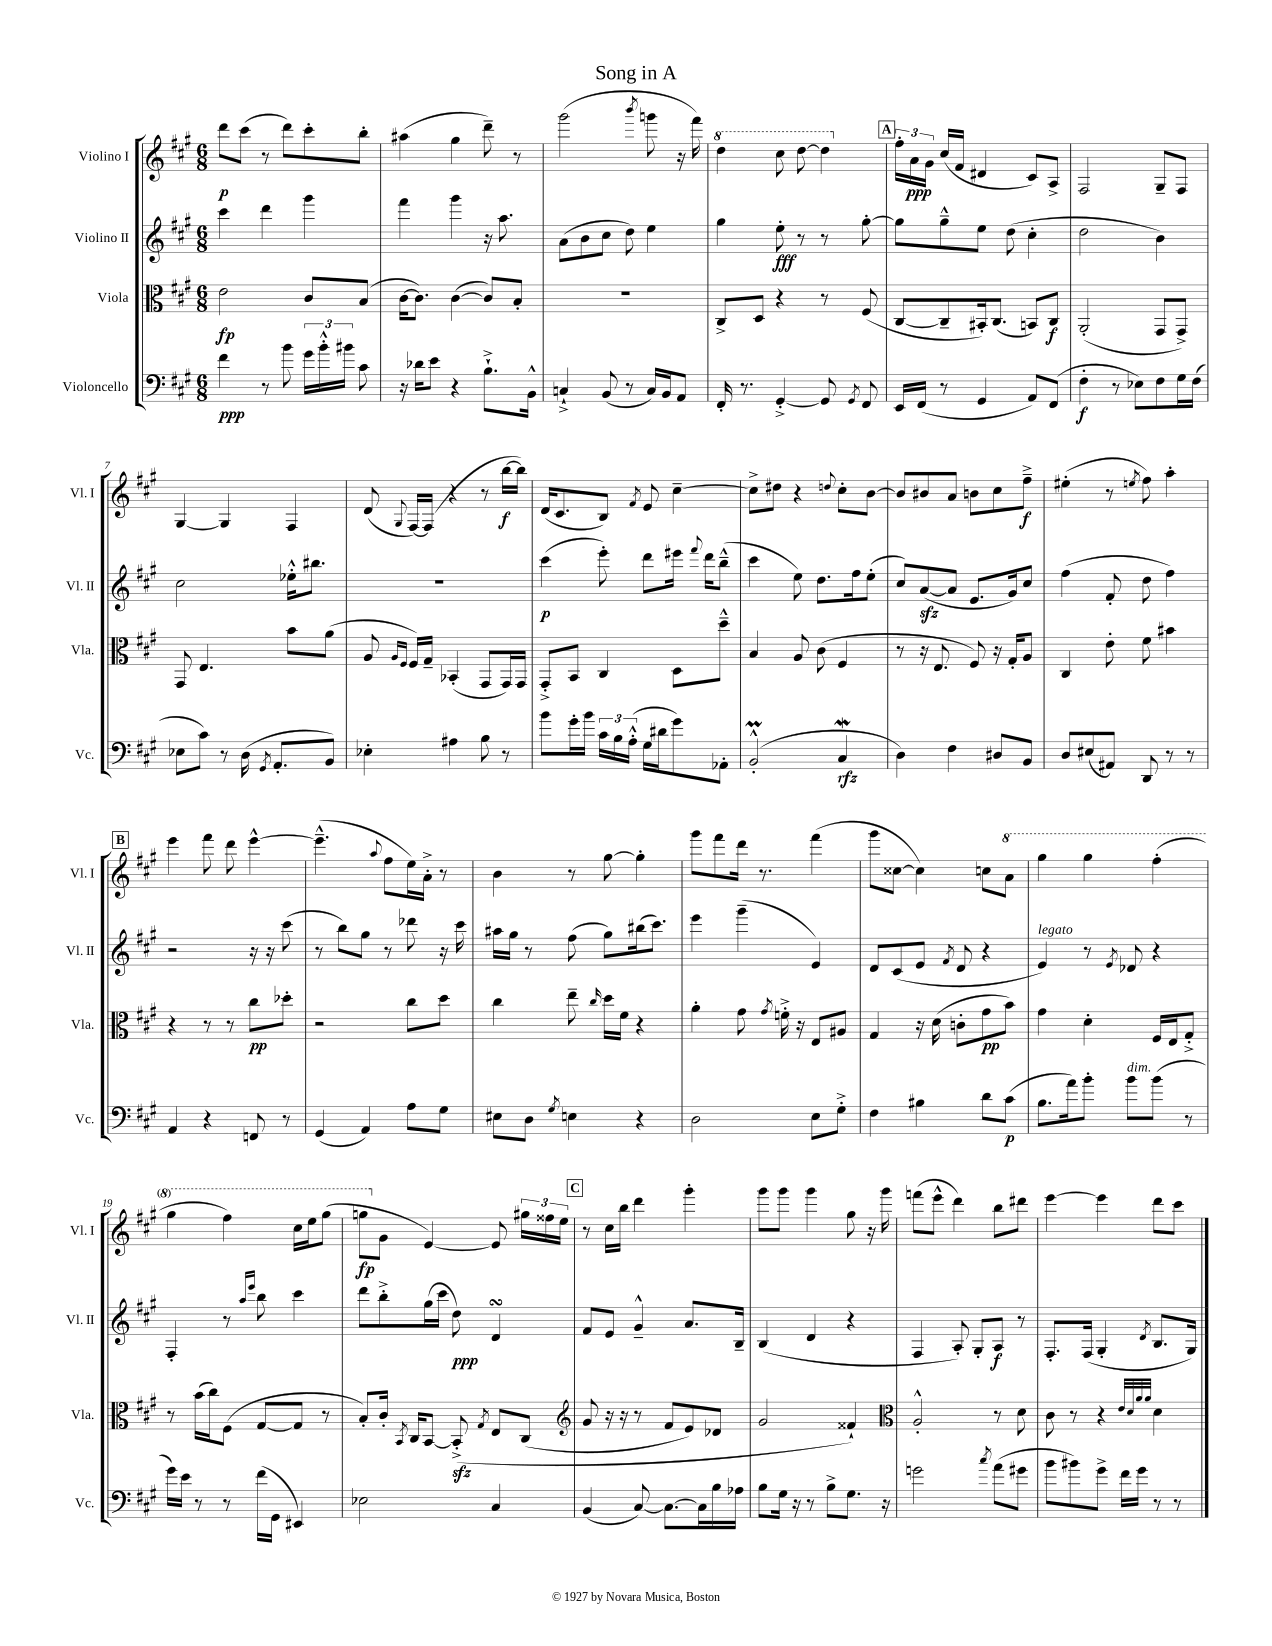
\header { title = "Song in A" }
<<
\new StaffGroup <<
\new Staff = "s0" \with { instrumentName = "Violino I" shortInstrumentName = "Vl. I" } {
    \clef treble \key a \major \numericTimeSignature \time 6/8
    \autoBeamOff d'''8[\p cis'''8]( r8 d'''8[) cis'''8-. b''8]-. |
    ais''4( gis''4 d'''8--) r8 |
    gis'''2( \acciaccatura { b'''8 } g'''8 r16 fis'''16) |
    \ottava #1 d'''4 cis'''8 d'''8~ d'''4 \ottava #0 |
    \mark \markup { \box "A" } \tuplet 3/2 { fis''16[-. a'16\ppp gis'16] } cis''16[( fis'16] dis'4 cis'8[) a8]-> |
    fis2 gis8[-- fis8] |
    gis4~ gis4 fis4 |
    d'8( \appoggiatura { gis8 } fis16[~) fis16]( r4 r8 b''16[~\f b''16]) |
    d'16[( cis'8. b8]) \acciaccatura { fis'8 } e'8 cis''4~-- |
    cis''8[-> dis''8] r4 \appoggiatura { d''8 } cis''8[-. b'8]~ |
    b'8[ bis'8 a'8] b'8[ cis''8 fis''8]--->\f |
    eis''4-.( r8 \acciaccatura { e''8 } fis''8) a''4-. |
    \mark \markup { \box "B" } e'''4 fis'''8 d'''8 e'''4~-^ |
    e'''4.---^( \appoggiatura { a''8 } fis''8[ e''16) a'16]-.-> r8 |
    b'4 r8 gis''8~ gis''4-. |
    gis'''8[ fis'''8 d'''16] r8. fis'''4( |
    gis'''8[ cisis''8]~ cisis''4) c''8[ \ottava #1 a''8] |
    gis'''4 gis'''4 fis'''4-.( |
    gis'''4 fis'''4) cis'''16[ e'''16 gis'''8]( |
    g'''8[\fp \ottava #0 gis'8] e'4~) e'8 \tuplet 3/2 { gis''!16[ fisis''16 e''16] } |
    \mark \markup { \box "C" } r8 cis''16[ b''16] d'''4 gis'''4-. |
    gis'''8[ gis'''8] gis'''4 gis''8 r16 gis'''16 |
    f'''8[( e'''8]-^ d'''4) b''8[ dis'''8] |
    e'''4~ e'''4 d'''8[ cis'''8] \bar "|." |
}
\new Staff = "s1" \with { instrumentName = "Violino II" shortInstrumentName = "Vl. II" } {
    \clef treble \key a \major \numericTimeSignature \time 6/8
    \autoBeamOff cis'''4 d'''4 gis'''4 |
    fis'''4 gis'''4 r16 a''8. |
    a'8[( b'8 cis''8] d''8) e''4 |
    gis''4 e''8-.\fff r8 r8 gis''8~-. |
    \mark \markup { \box "A" } gis''8[ gis''8---^ e''8] d''8( cis''4-. |
    d''2 b'4) |
    cis''2 ees''16[-.-^ bis''8.] |
    R2. |
    cis'''4\p( e'''8-.) d'''8[ eis'''16] \appoggiatura { fis'''8 } d'''16[ b''8]---^( |
    cis'''4 e''8) d''8.[ fis''16 e''8]-.( |
    cis''8[) a'8~\sfz( a'8] e'8.[ gis'16) cis''8] |
    fis''4( fis'8-. d''8 fis''4) |
    \mark \markup { \box "B" } r2 r16 r16 cis'''8( |
    r8 b''8[) gis''8] r8 des'''8 r16 cis'''16 |
    ais''16[ gis''16] r8 fis''8( gis''8[) bis''16( cis'''8.]) |
    e'''4 gis'''4--( e'4) |
    d'8[ cis'8( e'8] \acciaccatura { fis'8 } d'8 r4 |
    e'4^\markup { \italic "legato" }) r8 \acciaccatura { e'8 } des'8 r4 |
    fis4-. r8 \grace { a''16[ e'''16] } b''8 cis'''4 |
    d'''8[ b''8-.-> gis''16( cis'''16] d''8\ppp) d'4\turn |
    \mark \markup { \box "C" } fis'8[ e'8] gis'4---^ a'8.[ b16]-- |
    b4( d'4 r4 |
    fis4 a8-.) gis8[-. a8]\f r8 |
    fis8.[-. fis16]( gis4-. \acciaccatura { d'8 } b8.[ gis16]) \bar "|." |
}
\new Staff = "s2" \with { instrumentName = "Viola" shortInstrumentName = "Vla." } {
    \clef alto \key a \major \numericTimeSignature \time 6/8
    \autoBeamOff e'2\fp cis'8[ b8]( |
    cis'16[~ cis'8.]) cis'4~( cis'8[) b8]-. |
    R2. |
    cis8[-> d8] r4 r8 fis8( |
    \mark \markup { \box "A" } cis8[~ cis8-- bis,16-.) cis8.]( b,8[) cis8]\f |
    a,2-.( gis,8[ gis,8]->) |
    gis,8 e4. b'8[ a'8]( |
    a8 \grace { a16[ fis16] } fis16[) gis16]-- bes,4-.( gis,8[ gis,16) gis,16] |
    gis,8[-.-> b,8] cis4 d8[ d''8]---^ |
    b4 a8 cis'8( fis4 |
    r8 r16 e8. fis8) r16 gis16[-. a8] |
    cis4 e'8-. fis'8 bis'4 |
    \mark \markup { \box "B" } r4 r8 r8 cis''8[\pp des''8]-. |
    r2 cis''8[ d''8] |
    cis''4 e''8-- \grace { cis''16 } d''16[ fis'16] r4 |
    a'4-. gis'8 \acciaccatura { gis'8 } f'16-.-> r16 e8[ ais8] |
    gis4 r16 d'16( c'8[-. gis'8\pp b'8]) |
    gis'4 d'4-. fis16[ e16 gis8]-.-> |
    r8 b'16[( cis''16) fis8]( gis8[~ gis8] r8 |
    b8[-.) cis'16]-. \acciaccatura { b,8 } cis16[ b,8]~ b,8-.->\sfz\( \acciaccatura { gis8 } e8[ cis8]( |
    \mark \markup { \box "C" } \clef treble gis'8 r16 r16 r8 fis'8[ e'8) des'8] |
    gis'2 fisis'4-!\) |
    \clef alto a2-.-^ r8 d'8 |
    cis'8 r8 r4 \grace { e'32[ d'32 a'32 a'32] } d'4 \bar "|." |
}
\new Staff = "s3" \with { instrumentName = "Violoncello" shortInstrumentName = "Vc." } {
    \clef bass \key a \major \numericTimeSignature \time 6/8
    \autoBeamOff fis'4\ppp r8 b'8 \tuplet 3/2 { gis'16[ b'16-.-^ bis'16] } cis'8 |
    r16 des'16[ e'8] r4 b8.[-!-> b,16]-^ |
    c4-!-> b,8( r8 c16[) b,16 a,8] |
    fis,16-. r8. gis,4~-.-> gis,8 \acciaccatura { gis,8 } fis,8 |
    \mark \markup { \box "A" } e,16[ fis,16]( r8 gis,4 a,8[) fis,8]( |
    fis4-.\f r8 ees8[) fis8 gis16 fis16]( |
    ees8[ cis'8]) r8 d16( \acciaccatura { gis,8 } a,8.[-. b,8]) |
    ees4-. ais4 b8 r8 |
    b'8[ gis'16-. b'16] \tuplet 3/2 { cis'16[ b16 a16]-.-^( } gis16[ dis'16 gis'8) aes,8]-. |
    b,2-.-^\prall( cis4\mordent\rfz |
    d4) fis4 dis8[ b,8] |
    d8[ eis8( ais,8]) d,8 r8 r8 |
    \mark \markup { \box "B" } a,4 r4 f,8 r8 |
    gis,4( a,4) a8[ gis8] |
    eis8[ d8] \acciaccatura { gis8 } e4 r4 |
    d2 e8[ gis8]-.-> |
    fis4 bis4 d'8[ cis'8]\p( |
    b8.[ a'16) b'8]-. b'8[^\markup { \italic "dim." } b'8]( r8 |
    gis'16[) e'16] r8 r8 fis'16[( gis,16] eis,4) |
    ees2 cis4 |
    \mark \markup { \box "C" } b,4( cis8~) cis8.[~ cis16 b16 aes16] |
    b8[ gis16] r16 r8 b8[-> gis8.] r16 |
    g'2 \acciaccatura { cis''8 } a'8[( gis'8] |
    b'8[ bis'8) gis'8]-> fis'16[ gis'16] r8 r8 \bar "|." |
}
>>
>>
